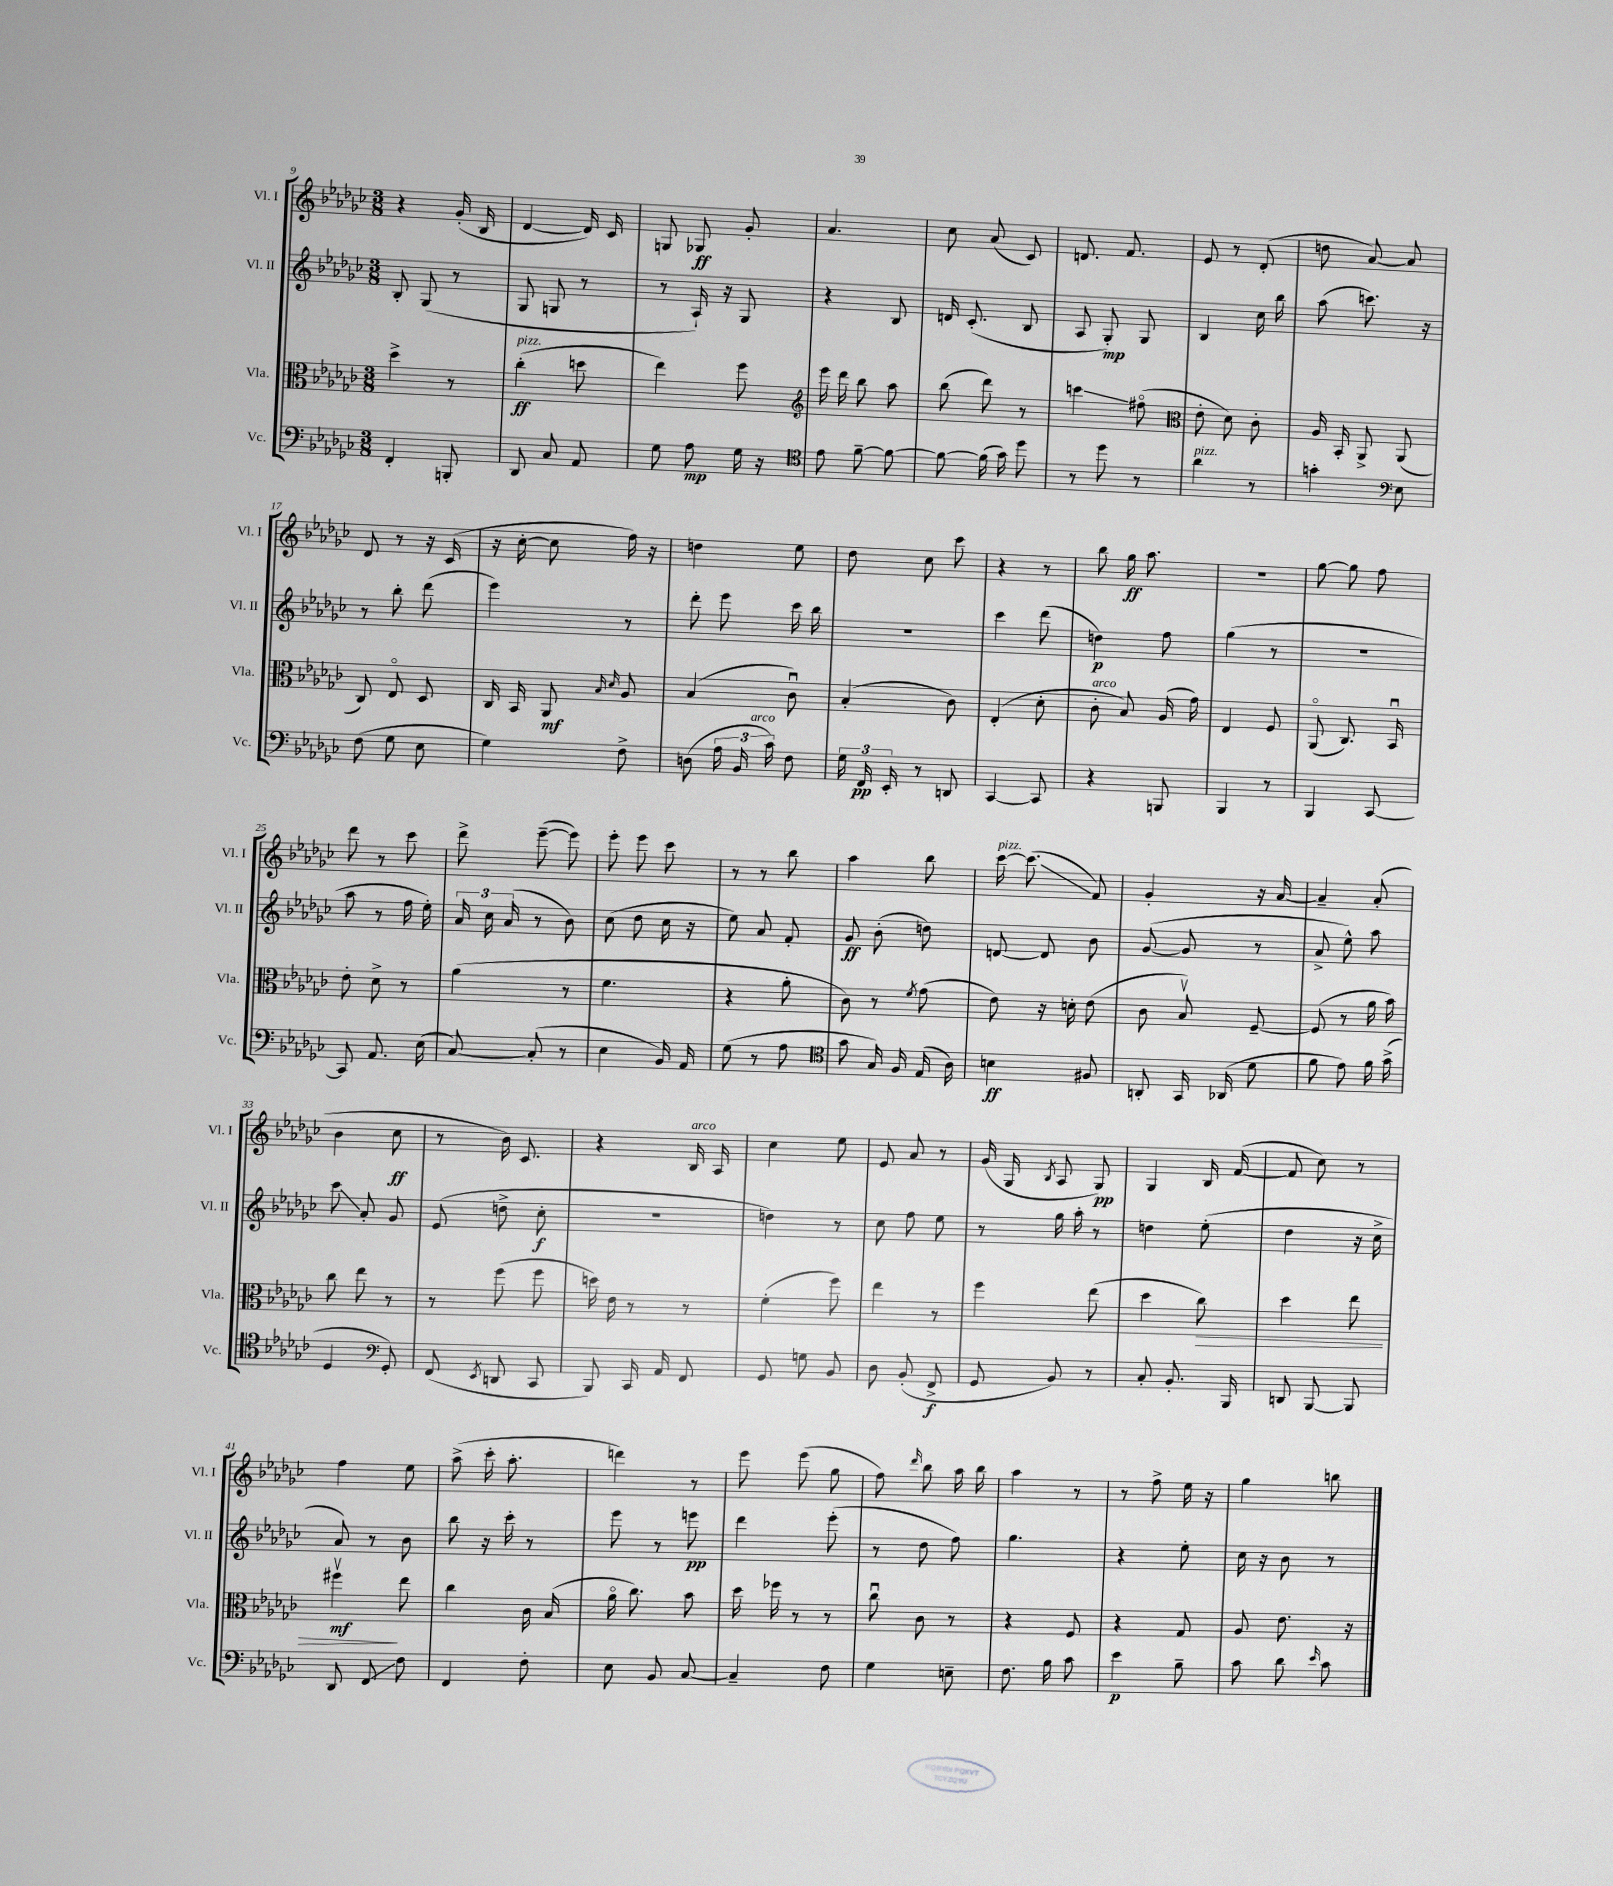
<<
\new StaffGroup <<
\new Staff = "s0" \with { instrumentName = "Vl. I" shortInstrumentName = "Vl. I" } {
    \clef treble \key ges \major \numericTimeSignature \time 3/8
    \autoBeamOff r4 ges'16-.( bes16 |
    des'4~ des'16) ces'16 |
    g8 ges8\ff ges'8-. |
    aes'4. |
    ces''8 aes'8( ces'8) |
    d'8. f'8. |
    ees'8 r8 des'8-.( |
    d''8 aes'8~) aes'8 |
    des'8 r8 r16 ces'16( |
    r16 ces''16~-. ces''8 f''16) r16 |
    d''4 ees''8 |
    des''8 ces''8 ces'''8 |
    r4 r8 |
    bes''8 ges''16\ff aes''8. |
    R4. |
    ges''8~ ges''8 f''8 |
    des'''8 r8 ces'''8 |
    des'''8-> ees'''8~--( ees'''8) |
    ees'''8-. ees'''8 ces'''8 |
    r8 r8 bes''8 |
    aes''4 bes''8 |
    ces'''16~^\markup { \italic "pizz." } ces'''8.\glissando( f'8) |
    ges'4-. r16 aes'16~ |
    aes'4-- aes'8-.( |
    bes'4 ces''8\ff |
    r8 bes'16) ces'8. |
    r4 bes16^\markup { \italic "arco" } aes16 |
    ces''4 ees''8 |
    ees'8 aes'8 r8 |
    ges'16( ges16 \acciaccatura { bes8 } aes8 ges8\pp) |
    ges4 bes16 f'16~( |
    f'8 ces''8) r8 |
    f''4 ees''8 |
    aes''8->( ces'''16-. aes''8.-. |
    d'''4) r8 |
    ees'''8 ees'''8( ges''8 |
    f''8) \grace { des'''16 } bes''8 aes''16 bes''16 |
    aes''4 r8 |
    r8 f''8-> ees''16 r16 |
    ges''4 b''8 \bar "|." |
}
\new Staff = "s1" \with { instrumentName = "Vl. II" shortInstrumentName = "Vl. II" } {
    \clef treble \key ges \major \numericTimeSignature \time 3/8
    \autoBeamOff bes8-. ges8( r8 |
    ges8 g8 r8 |
    r8 aes16-!) r16 ges8 |
    r4 bes8 |
    d'16 ces'8.-.( bes8 |
    aes8 ges8-.\mp) ges8 |
    bes4 ces''16 bes''16 |
    aes''8( c'''8.) r16 |
    r8 bes''8-. des'''8( |
    ees'''4) r8 |
    des'''8-. ees'''8 ces'''16 bes''16 |
    R4. |
    ces'''4 des'''8( |
    d''4\p) f''8 |
    ges''4( r8 |
    r4. |
    aes''8 r8 f''16 ees''16-.) |
    \tuplet 3/2 { aes'16 ces''16 aes'16( } r8 bes'8) |
    ces''8( des''8 ces''16 r16 |
    ees''8) aes'8 f'8-. |
    ges'8\ff bes'8-.( d''8) |
    d'8~ d'8 bes'8 |
    ges'8~( ges'8 r8 |
    aes'8-> ees''8-^) aes''8 |
    ces'''8\glissando aes'8-. ges'8 |
    ees'8( d''8-> ces''8-.\f |
    R4. |
    d''4) r8 |
    ces''8 f''8 ees''8 |
    r8 ges''16 aes''16-. r8 |
    d''4 ees''8-.( |
    des''4 r16 ces''16-> |
    aes'8) r8 bes'8 |
    bes''8 r16 ces'''16-. r8 |
    ees'''8 r8 e'''8\pp |
    des'''4 ees'''8-.( |
    r8 des''8 f''8) |
    ges''4. |
    r4 ees''8-. |
    ces''16 r16 bes'8 r8 \bar "|." |
}
\new Staff = "s2" \with { instrumentName = "Vla." shortInstrumentName = "Vla." } {
    \clef alto \key ges \major \numericTimeSignature \time 3/8
    \autoBeamOff des''4-> r8 |
    ces''4-.\ff^\markup { \italic "pizz." }( d''8 |
    ees''4) f''8 |
    \clef treble ees'''16 des'''16 bes''8 aes''8 |
    bes''8( des'''8) r8 |
    c'''4\glissando fis''8\flageolet( |
    \clef alto ees'8-. des'8) ces'8-. |
    aes16 bes,16-. aes,8-> aes,8( |
    ces8) ees8\flageolet des8 |
    ces16 bes,16 aes,8\mf \grace { bes16 des'16 } aes8 |
    bes4( ces'8\downbow) |
    bes4-.( ces'8) |
    ees4-.( des'8-. |
    ces'8-.^\markup { \italic "arco" } bes8) aes16( ges'16) |
    ees4 f8 |
    aes,8\flageolet( ces8.) bes,16\downbow |
    ees'8-. des'8-> r8 |
    aes'4( r8 |
    f'4. |
    r4 aes'8-. |
    ces'8) r8 \acciaccatura { f'8 } ges'8( |
    ees'8) r16 d'16-. ees'8( |
    ces'8 bes8\upbow) f8~-- |
    f8( r8 aes'16 bes'16) |
    ces''8 ees''8 r8 |
    r8 f''8( f''8 |
    d''16) ees'16 r8 r8 |
    f'4-.( f''8) |
    ees''4 r8 |
    f''4 ees''8( |
    des''4 ces''8\>) |
    des''4 ees''8 |
    fis''4\upbow\mf\! ees''8 |
    ces''4 ces'16 bes16( |
    aes'16\flageolet ces''8.) bes'8 |
    des''16 fes''16 r8 r8 |
    ces''8\downbow ces'8 r8 |
    r4 f8 |
    r4 ges8 |
    aes8 ees'8. r16 \bar "|." |
}
\new Staff = "s3" \with { instrumentName = "Vc." shortInstrumentName = "Vc." } {
    \clef bass \key ges \major \numericTimeSignature \time 3/8
    \autoBeamOff f,4-. b,,8-. |
    des,8 ces8 aes,8 |
    ges8 aes8\mp ges16 r16 |
    \clef tenor ees'8 f'8~-- f'8~ |
    f'8~ f'16( ges'16) des''8 |
    r8 des''8 r8 |
    aes'4^\markup { \italic "pizz." } r8 |
    g'4-. \clef bass ees8 |
    f8( ges8 ees8 |
    ges4) f8-> |
    d8( \tuplet 3/2 { aes16 bes,16 ces'16^\markup { \italic "arco" }) } f8 |
    \tuplet 3/2 { ges16 f,16\pp ees,16-. } r8 d,8 |
    ces,4~ ces,8 |
    r4 b,,8 |
    bes,,4 r8 |
    bes,,4 ces,8~ |
    ces,8 aes,8. ees16( |
    ces8~) ces8-.( r8 |
    ees4 bes,16) aes,16 |
    ges8( r8 aes8 |
    \clef tenor ges'8 ges16) f16 ees16( aes16) |
    b4\ff fis8 |
    a,8-. ges,16 aes,16( des'8 |
    f'8 ees'8) f'16 ges'16->( |
    des4 \clef bass ges,8-.) |
    f,8( \acciaccatura { ees,8 } d,8 ces,8 |
    bes,,8) ces,16 aes,16 f,8 |
    ges,8 g8 bes,8 |
    des8 bes,8-.( f,8->\f |
    ges,8 bes,8) r8 |
    ces8-. bes,8.-. bes,,16 |
    d,8 bes,,8~ bes,,8 |
    des,8 f,8\glissando f8 |
    f,4 f8-. |
    ees8 bes,8 ces8~ |
    ces4-- f8 |
    ges4 e8-- |
    f8. bes16 ces'8 |
    ees'4\p bes8-- |
    ces'8 des'8 \grace { ees'16 } ces'8 \bar "|." |
}
>>
>>
\layout { \context { \Score currentBarNumber = #9 } }
